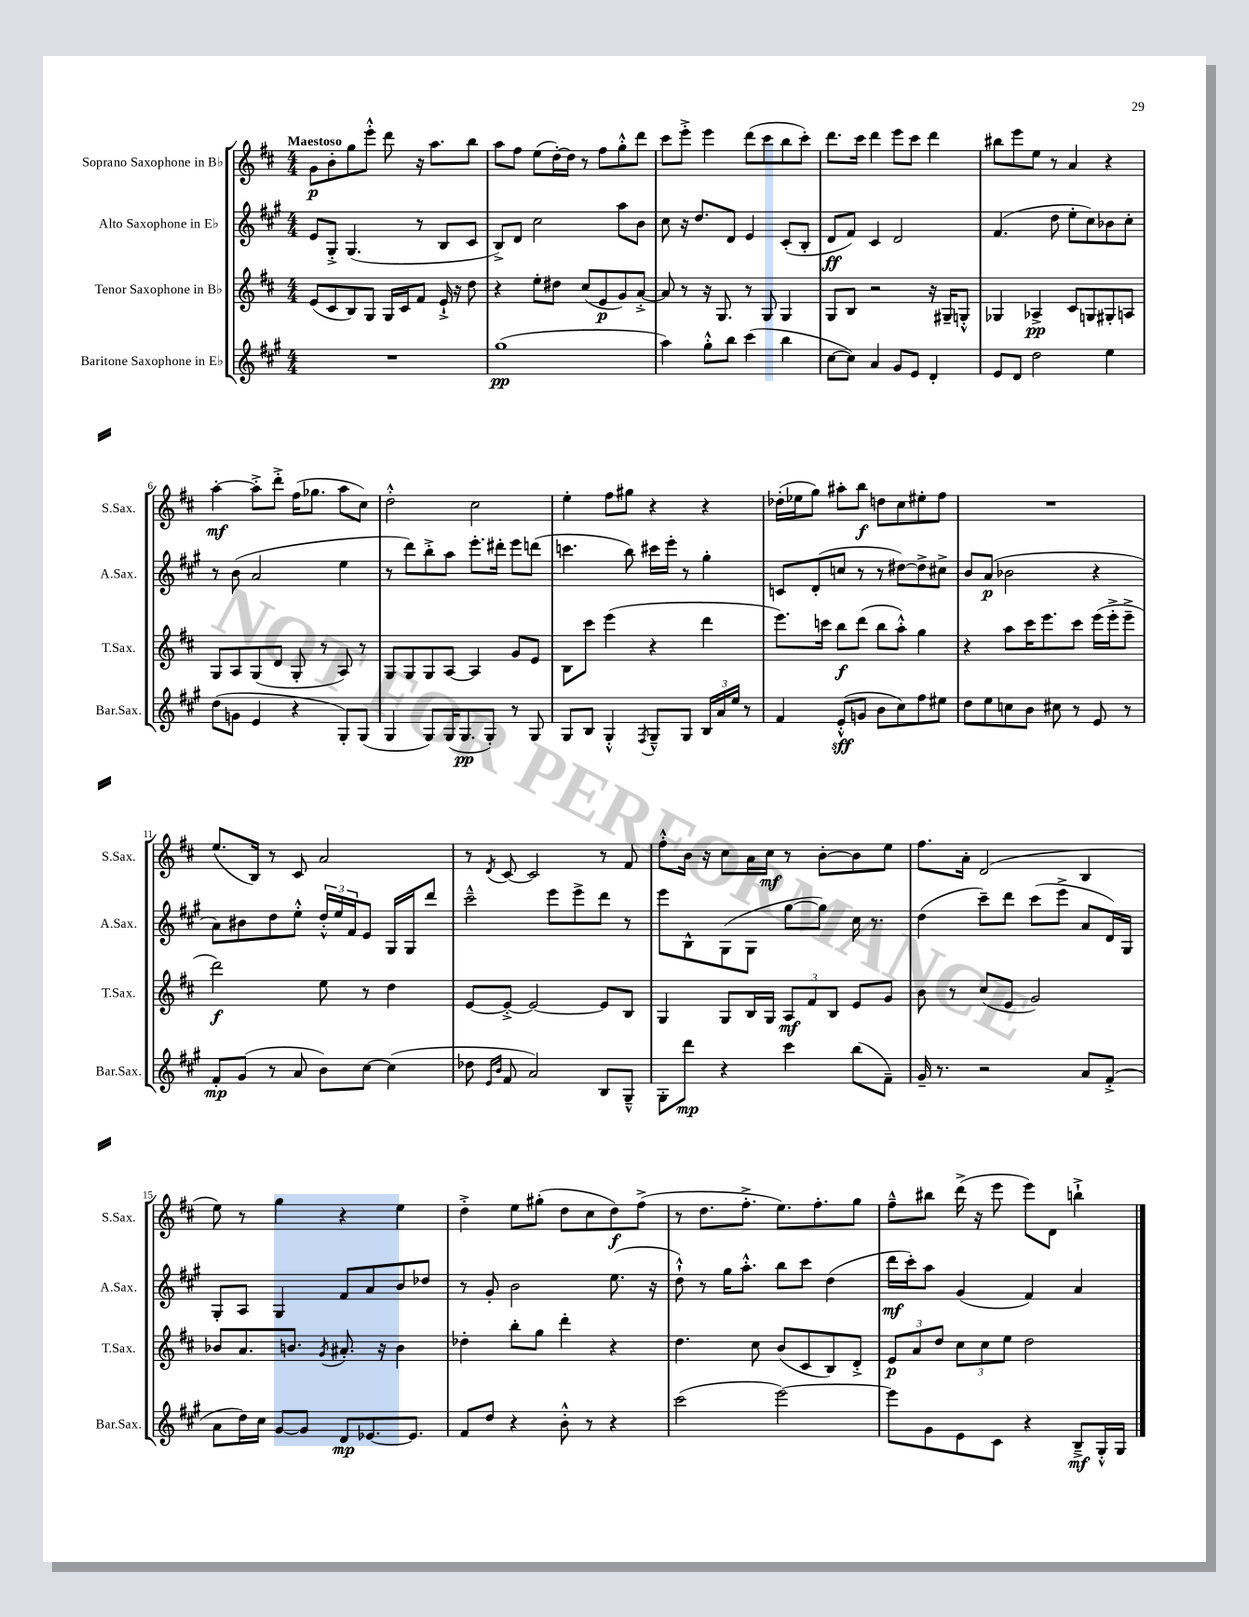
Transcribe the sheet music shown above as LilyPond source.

<<
\new StaffGroup <<
\new Staff = "s0" \with { instrumentName = "Soprano Saxophone in Bb" shortInstrumentName = "S.Sax." } {
    \clef treble \key d \major \numericTimeSignature \time 4/4 \tempo "Maestoso"
    g'8\p b'8-. g''8 e'''8-.-^ d'''8 r16 a''8. b''8 |
    a''8 fis''8 e''8( d''16~-.) d''16 r8 fis''8 g''8-.-^ d'''8 |
    cis'''8 e'''8-.-> e'''4 d'''8( cis'''8 b''8 cis'''8-.) |
    d'''8. cis'''16 d'''4 e'''8 cis'''8 d'''4 |
    bis''8 e'''8 e''8 r8 a'4 r4 |
    a''4~-.\mf a''8-.-> d'''8-.-> fis''16( ges''8. a''8 cis''8) |
    d''2-.-^ cis''2 |
    e''4-. fis''8 gis''8 r4 r4 |
    des''16-.( ees''16 g''8) ais''8-. b''8\f d''8 cis''8 eis''8-. fis''8 |
    R1 |
    e''8.( b16) r8 cis'8 a'2 |
    r8 \acciaccatura { d'8 } cis'8~ cis'2 r8 fis'8 |
    fis''8-.-^ b'16 r16 cis''8 a'16 cis''16\mf r8 b'8~-. b'8 e''8 |
    fis''8. a'16-. d'2( b4 |
    e''8) r8 g''4 r4 e''4 |
    d''4-.-> e''8 gis''8-.( d''8 cis''8 d''8\f) fis''8->( |
    r8 d''8. fis''8.-.-> e''8.) fis''8.-. g''8 |
    fis''8---^ bis''8 d'''16->( r16 e'''8 e'''8) d'8 b''4-!-> \bar "|." |
}
\new Staff = "s1" \with { instrumentName = "Alto Saxophone in Eb" shortInstrumentName = "A.Sax." } {
    \clef treble \key a \major \numericTimeSignature \time 4/4
    e'8 gis8-.-> gis4.( r8 b8 cis'8 |
    b8->) d'8 cis''2 a''8 b'8 |
    cis''8 r16 d''8. d'8 e'4 cis'8-.( b8-. |
    d'8\ff fis'8) cis'4 d'2 |
    fis'4.( d''8 e''8-. cis''8) bes'8 cis''8-. |
    r8 b'8( a'2 e''4 |
    r8 d'''8) b''8-.-> a''8 e'''8.-. dis'''16-. e'''8 d'''8( |
    c'''4. b''8) cis'''16 e'''16-. r8 gis''4-. |
    c'8 d'8-.( c''8 r8 r8 dis''8~) dis''8-> cis''8-> |
    b'8 a'8\p( bes'2 r4 |
    a'8) bis'8 d''8 e''8-.-^ \tuplet 3/2 { d''16-.-^ e''16 fis'16 } e'8 gis16 gis16 d'''8 |
    cis'''2---^ e'''8 e'''8-> d'''8 r8 |
    e'''8 b8-^ gis8( gis8 gis''8~ gis''8) cis''16 r8. |
    d''4( cis'''8--) d'''8 cis'''8( e'''8-> a'8 d'16) gis16 |
    gis8-. a8 gis4 fis'8 a'8 b'8 des''8 |
    r8 gis'8-. b'2 e''8.( r16 |
    d''8-!-^) r8 gis''16 a''8.-.-^ b''8 cis'''8 d''4( |
    d'''16\mf cis'''16-.) a''8 gis'4( fis'4) a'4 \bar "|." |
}
\new Staff = "s2" \with { instrumentName = "Tenor Saxophone in Bb" shortInstrumentName = "T.Sax." } {
    \clef treble \key d \major \numericTimeSignature \time 4/4
    e'8( cis'8 b8) g8 g16 cis'16 fis'8 e'16-!-> r16 d''8 |
    r4 e''8-. dis''8 cis''8( e'8\p g'8) a'8~-.-> |
    a'8 r8 r16 g8. r8 g8 g4 |
    g8 b8 r2 r16 gis16-- g8-.-^ |
    ges4 aes4->\pp cis'8 g8 gis8-. a8 |
    g8 a8 g8( d'8 g8-. r8 a8) r8 |
    g8 g8 g8 a8~ a4 g'8 e'8 |
    b8 cis'''8 e'''4( r4 d'''4 |
    e'''8.) c'''16 b''8\f d'''8( b''8 a''8-.-^) g''4 |
    r4 a''8 cis'''16 e'''8. cis'''8 e'''16( e'''16-.-> e'''8---> |
    d'''2\f) e''8 r8 d''4 |
    e'8~ e'8~-.-> e'2~ e'8 b8 |
    g4 g8 b16 g16 \tuplet 3/2 { a8\mf fis'8 b8 } e'8 g'8 |
    b'8 r8 cis''8( e'8 g'2) |
    bes'8 a'8. b'8. \acciaccatura { g'8 } ais'8.-. r16 b'4 |
    des''4-. b''8-. g''8 d'''4-. r4 |
    d''4. cis''8 b'8( cis'8 b8) d'8-.-> |
    \tuplet 3/2 { e'8\p a'8 d''8 } \tuplet 3/2 { cis''8 cis''8 e''8 } d''2 \bar "|." |
}
\new Staff = "s3" \with { instrumentName = "Baritone Saxophone in Eb" shortInstrumentName = "Bar.Sax." } {
    \clef treble \key a \major \numericTimeSignature \time 4/4
    R1 |
    gis''1\pp( |
    a''4) gis''8-.-^ b''8 cis'''4( b''4 |
    cis''8~ cis''8) a'4 gis'8 e'8 d'4-. |
    e'8 d'8 d''2 e''4 |
    d''8( g'8 e'4 r4 gis8-.) gis8( |
    gis4 gis8) gis16( gis8.\pp gis8-.) r8 gis8 |
    gis8 b8 gis4-.-^ \acciaccatura { fis8 } gis8---^ gis8 \tuplet 3/2 { b16 a'16 e''16 } r8 |
    fis'4 e'8-.-^\sff( g'8 b'8 cis''8) fis''8 eis''8 |
    d''8 e''8 c''8 b'8 cis''8 r8 e'8 r8 |
    fis'8-.\mp gis'8( r8 a'8 b'8) cis''8~ cis''4( |
    des''8 \grace { e'16 b'16 } fis'8 a'2) b8 gis8---^ |
    gis8-. d'''8\mp r4 cis'''4 b''8( fis'8--) |
    gis'16-- r8. r2 a'8 fis'8-.->( |
    a'8 d''16) cis''16 gis'8~ gis'8 d'8\mp ees'8.~ ees'8. |
    fis'8 d''8 r4 b'8-.-^ r8 r4 |
    cis'''2( e'''2~) |
    e'''8 gis'8 e'8 cis'8 r4 b8--->\mf gis16-.-^ gis16 \bar "|." |
}
>>
>>
